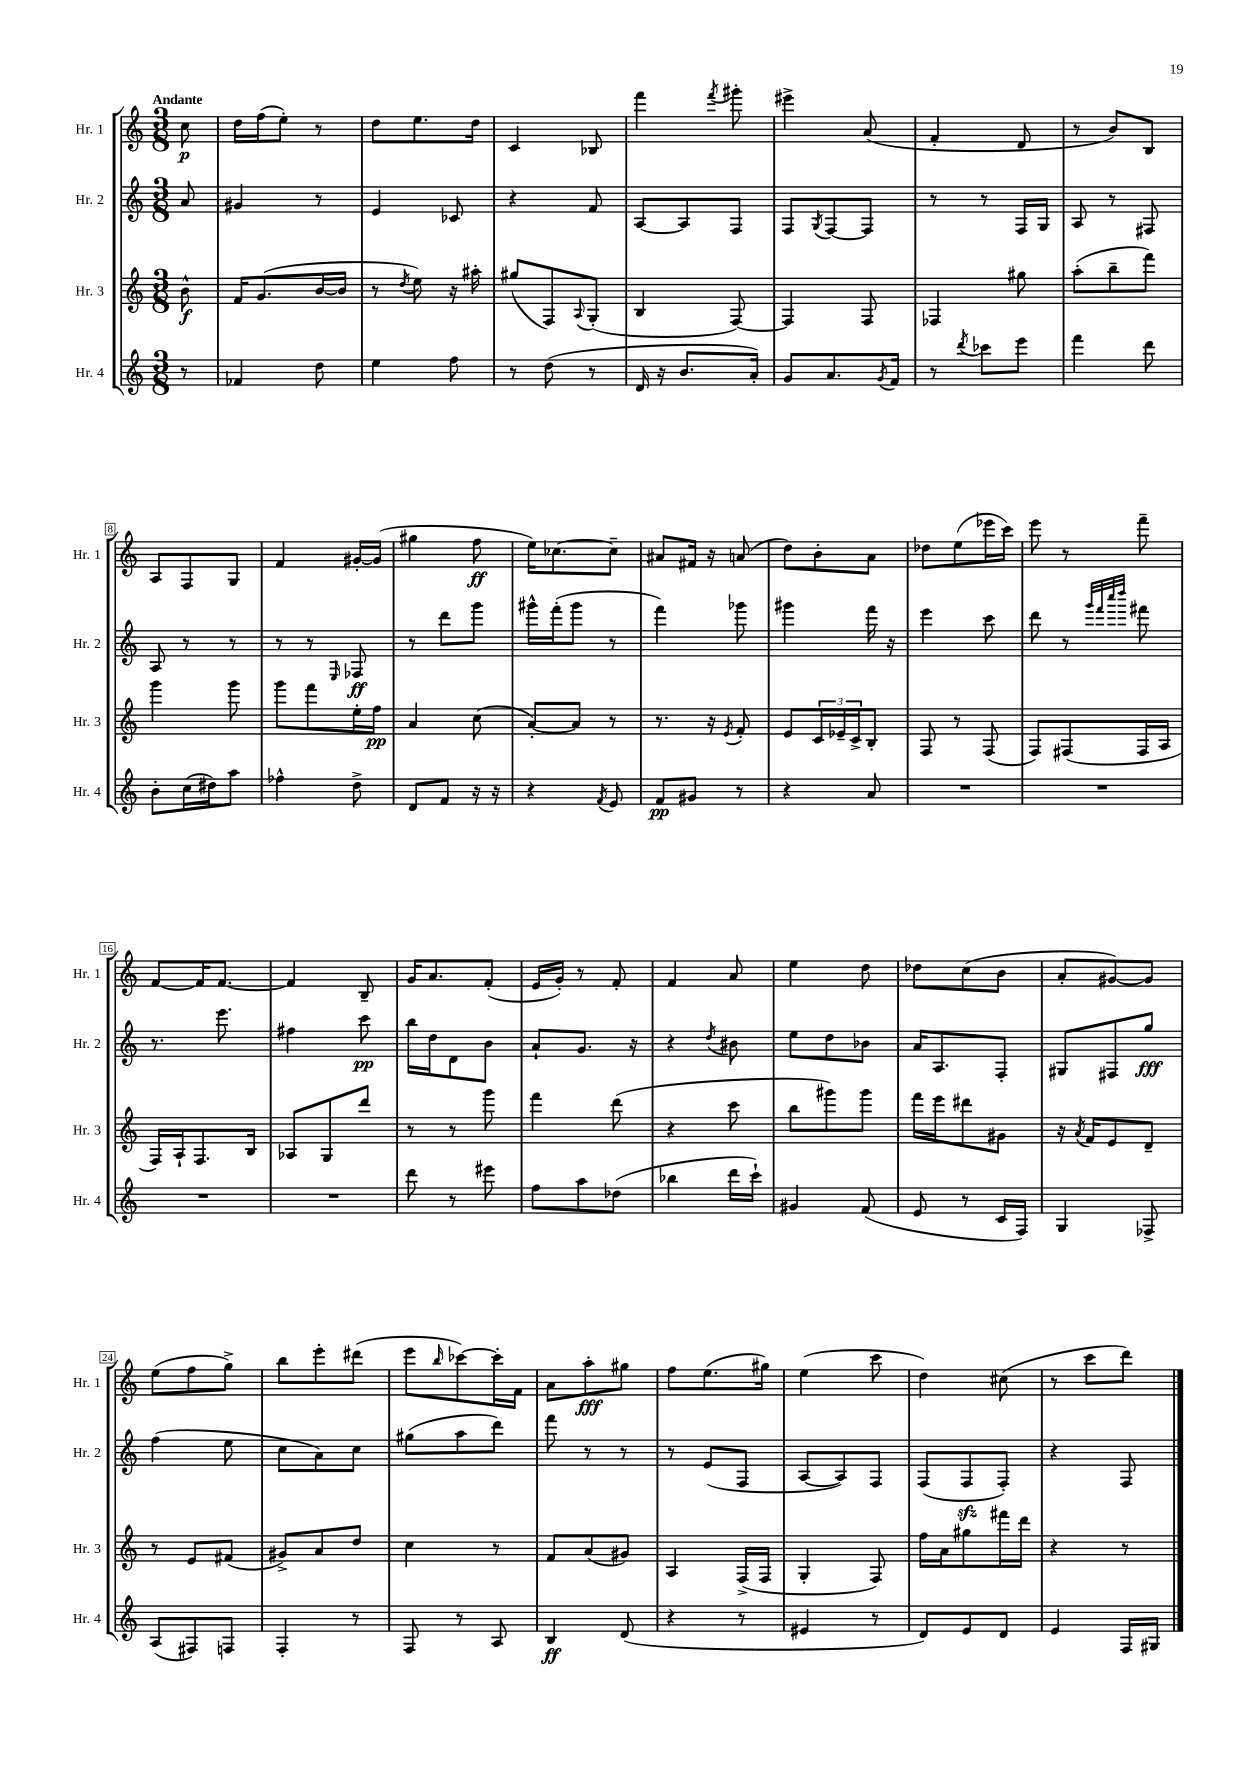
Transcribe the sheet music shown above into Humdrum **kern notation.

**kern	**dynam	**kern	**dynam	**kern	**dynam	**kern	**dynam
*part4	*part4	*part3	*part3	*part2	*part2	*part1	*part1
*staff4	*staff4	*staff3	*staff3	*staff2	*staff2	*staff1	*staff1
*I"Hr. 4	*	*I"Hr. 3	*	*I"Hr. 2	*	*I"Hr. 1	*
*I'Hr. 4	*	*I'Hr. 3	*	*I'Hr. 2	*	*I'Hr. 1	*
*clefG2	*	*clefG2	*	*clefG2	*	*clefG2	*
*k[]	*	*k[]	*	*k[]	*	*k[]	*
*M3/8	*	*M3/8	*	*M3/8	*	*M3/8	*
=	=	=	=	=	=	=	=
!	!	!	!	!	!	!LO:TX:a:B:t=Andante	!
8r	.	8b^^\	f	8a/	.	8cc\	p
=1	=1	=1	=1	=1	=1	=1	=1
4f-X/	.	16f/KL	.	4g#X/	.	16dd\LL	.
.	.	(8.g/	.	.	.	(16ff\J	.
.	.	.	.	.	.	8ee'\J)	.
8dd\	.	[16b/L	.	8r	.	8r	.
.	.	16b/JJ]	.	.	.	.	.
=2	=2	=2	=2	=2	=2	=2	=2
4ee\	.	8r	.	4e/	.	8dd\L	.
.	.	8qdd/	.	.	.	.	.
.	.	8ee\)	.	.	.	8.ee\	.
8ff\	.	16r	.	8c-X/	.	.	.
.	.	16aa#X'\	.	.	.	16dd\Jk	.
=3	=3	=3	=3	=3	=3	=3	=3
8r	.	(8gg#X/L	.	4r	.	4c/	.
(8dd\	.	8F/)	.	.	.	.	.
.	.	8qqA/	.	.	.	.	.
8r	.	(8G'/J	.	8f/	.	8B-X/	.
=4	=4	=4	=4	=4	=4	=4	=4
16d/	.	4B/	.	[8A/L	.	4fff\	.
16r	.	.	.	.	.	.	.
8.b/L	.	.	.	8A/]	.	.	.
.	.	.	.	.	.	8qfff/	.
.	.	[8F/)	.	8F/J	.	8ggg#X'\	.
16a'/Jk)	.	.	.	.	.	.	.
=5	=5	=5	=5	=5	=5	=5	=5
8g/L	.	4F/]	.	8F/L	.	4eee#X^\	.
.	.	.	.	8qG/	.	.	.
8.a/	.	.	.	[8F/	.	.	.
.	.	8F/	.	8F/J]	.	(8a/	.
8qg/	.	.	.	.	.	.	.
16f/Jk	.	.	.	.	.	.	.
=6	=6	=6	=6	=6	=6	=6	=6
8r	.	4F-X/	.	8r	.	4f'/	.
8qddd/	.	.	.	.	.	.	.
8ccc-X\L	.	.	.	8r	.	.	.
8eee\J	.	8gg#X\	.	16F/LL	.	8d/	.
.	.	.	.	16G/JJ	.	.	.
=7	=7	=7	=7	=7	=7	=7	=7
4fff\	.	(8aa'\L	.	8A/	.	8r	.
.	.	8bb~\	.	8r	.	8b/L)	.
8ddd\	.	8fff\J)	.	8F#X/	.	8B/J	.
!!LO:LB:g=z
=8	=8	=8	=8	=8	=8	=8	=8
8b'\L	.	4ggg\	.	8A/	.	8A/L	.
(16cc\L	.	.	.	8r	.	8F/	.
16dd#X\J)	.	.	.	.	.	.	.
8aa\J	.	8ggg\	.	8r	.	8G/J	.
=9	=9	=9	=9	=9	=9	=9	=9
4ff-X^^\	.	8ggg\L	.	8r	.	4f/	.
.	.	8fff\	.	8r	.	.	.
.	.	.	.	16qqE/	.	.	.
8dd^\	.	16ee'\L	.	8F-X/	ff	[16g#X'/LL	.
.	.	16ff\JJ	pp	.	.	(16g#/JJ]	.
=10	=10	=10	=10	=10	=10	=10	=10
8d/L	.	4a/	.	8r	.	4gg#X\	.
8f/J	.	.	.	8ddd\L	.	.	.
16r	.	(8cc\	.	8ggg\J	.	8ff\	ff
16r	.	.	.	.	.	.	.
=11	=11	=11	=11	=11	=11	=11	=11
4r	.	[8a'/L)	.	16ggg#X^^\LL	.	16ee\KL)	.
.	.	.	.	(16fff'\J	.	[8.cc-X\	.
.	.	8a/J]	.	8ggg#\J	.	.	.
8qf/	.	.	.	.	.	.	.
8e/	.	8r	.	8r	.	8cc-~\J]	.
=12	=12	=12	=12	=12	=12	=12	=12
8f/L	pp	8.r	.	4fff\)	.	8a#X/L	.
8g#X/J	.	.	.	.	.	16f#X/Jk	.
.	.	16r	.	.	.	16r	.
.	.	8qe/	.	.	.	.	.
8r	.	8f'/	.	8ggg-X\	.	(8an/	.
=13	=13	=13	=13	=13	=13	=13	=13
4r	.	8e/L	.	4ggg#X\	.	8dd\L)	.
.	.	24c/L	.	.	.	8b'\	.
.	.	24e-X~/	.	.	.	.	.
.	.	24c^/J	.	.	.	.	.
8a/	.	8B'/J	.	16fff\	.	8a\J	.
.	.	.	.	16r	.	.	.
=14	=14	=14	=14	=14	=14	=14	=14
4.r	.	8F/	.	4eee\	.	8dd-X\L	.
.	.	8r	.	.	.	(8ee\	.
.	.	(8F/	.	8ccc\	.	16eee-X\L	.
.	.	.	.	.	.	16ccc\JJ)	.
=15	=15	=15	=15	=15	=15	=15	=15
4.r	.	8F/L)	.	8ddd\	.	8eee\	.
.	.	(8F#X/	.	8r	.	8r	.
.	.	.	.	32qqggg/LLL	.	.	.
.	.	.	.	32qqfff/	.	.	.
.	.	.	.	32qqcccc/	.	.	.
.	.	.	.	32qqdddd/JJJ	.	.	.
.	.	16F#/L	.	8fff#X\	.	8fff~\	.
.	.	16A/JJ	.	.	.	.	.
!!LO:LB:g=z
=16	=16	=16	=16	=16	=16	=16	=16
4.r	.	16F/LL)	.	8.r	.	[8f/L	.
.	.	16A`/J	.	.	.	.	.
.	.	8.F/	.	.	.	16f/K]	.
.	.	.	.	8.eee\	.	[8.f/J	.
.	.	16B/Jk	.	.	.	.	.
=17	=17	=17	=17	=17	=17	=17	=17
4.r	.	8A-X/L	.	4ff#X\	.	4f/]	.
.	.	8G/	.	.	.	.	.
.	.	8ddd/J	.	8ccc\	pp	8B~/	.
=18	=18	=18	=18	=18	=18	=18	=18
8ddd\	.	8r	.	16bb\LL	.	16g/KL	.
.	.	.	.	16dd\J	.	8.a/	.
8r	.	8r	.	8d\	.	.	.
8eee#X\	.	8ggg\	.	8b\J	.	(8f'/J	.
=19	=19	=19	=19	=19	=19	=19	=19
8ff\L	.	4fff\	.	8a`/L	.	16e/LL	.
.	.	.	.	.	.	16g'/JJ)	.
8aa\	.	.	.	8.g/J	.	8r	.
(8dd-X\J	.	(8ddd\	.	.	.	8f'/	.
.	.	.	.	16r	.	.	.
=20	=20	=20	=20	=20	=20	=20	=20
4bb-X\	.	4r	.	4r	.	4f/	.
.	.	.	.	8qdd/	.	.	.
16ddd\LL	.	8ccc\	.	8b#X\	.	8a/	.
16ccc`\JJ)	.	.	.	.	.	.	.
=21	=21	=21	=21	=21	=21	=21	=21
4g#X/	.	8bb\L	.	8ee\L	.	4ee\	.
.	.	8ggg#X\)	.	8dd\	.	.	.
(8f/	.	8ggg#\J	.	8b-X\J	.	8dd\	.
=22	=22	=22	=22	=22	=22	=22	=22
8e/	.	16fff\LL	.	16a/KL	.	8dd-X\L	.
.	.	16eee\J	.	8.A/	.	.	.
8r	.	8ddd#X\	.	.	.	(8cc\	.
16c/LL	.	8g#X\J	.	8F'/J	.	8b\J	.
16F/JJ)	.	.	.	.	.	.	.
=23	=23	=23	=23	=23	=23	=23	=23
4G/	.	16r	.	8G#X/L	.	8a'/L	.
.	.	8qa/	.	.	.	.	.
.	.	16f/KL	.	.	.	.	.
.	.	8e/	.	8F#X/	.	[8g#X/)	.
8F-X^/	.	8d~/J	.	8gg/J	fff	8g#/J]	.
!!LO:LB:g=z
=24	=24	=24	=24	=24	=24	=24	=24
(8A/L	.	8r	.	(4ff\	.	(8ee\L	.
8F#X/)	.	8e/L	.	.	.	8ff\	.
8Fn/J	.	(8f#X/J	.	8ee\	.	8gg^\J)	.
=25	=25	=25	=25	=25	=25	=25	=25
4F'/	.	8g#X^/L)	.	8cc\L	.	8bb\L	.
.	.	8a/	.	8a\)	.	8eee'\	.
8r	.	8dd/J	.	8cc\J	.	(8ddd#X\J	.
=26	=26	=26	=26	=26	=26	=26	=26
8F/	.	4cc\	.	(8gg#X\L	.	8eee\L	.
.	.	.	.	.	.	16qqbb/	.
8r	.	.	.	8aa\	.	[8ccc-X\)	.
8A/	.	8r	.	8ddd\J)	.	16ccc-'\L]	.
.	.	.	.	.	.	16f\JJ	.
=27	=27	=27	=27	=27	=27	=27	=27
4B/	ff	8f/L	.	8fff\	.	8a\L	.
.	.	(8a/	.	8r	.	8aa'\	fff
(8d/	.	8g#X/J)	.	8r	.	8gg#X\J	.
=28	=28	=28	=28	=28	=28	=28	=28
4r	.	4A/	.	8r	.	8ff\L	.
.	.	.	.	(8e/L	.	(8.ee\	.
8r	.	(16F^/LL	.	8F/J	.	.	.
.	.	16F/JJ	.	.	.	16gg#X\Jk)	.
=29	=29	=29	=29	=29	=29	=29	=29
4e#X/	.	4G'/	.	[8A/L	.	(4ee\	.
.	.	.	.	8A/])	.	.	.
8r	.	8F/)	.	8F/J	.	8ccc\	.
=30	=30	=30	=30	=30	=30	=30	=30
8d/L)	.	16ff\LL	.	(8F/L	.	4dd\)	.
.	.	16a\J	.	.	.	.	.
8e/	.	8gg#X\	.	8Fzz/	.	.	.
8d/J	.	16fff#X\L	.	8F'/J)	.	(8cc#X\	.
.	.	16ddd\JJ	.	.	.	.	.
=31	=31	=31	=31	=31	=31	=31	=31
4e/	.	4r	.	4r	.	8r	.
.	.	.	.	.	.	8ccc\L	.
16F/LL	.	8r	.	8F/	.	8ddd\J)	.
16G#X/JJ	.	.	.	.	.	.	.
==	==	==	==	==	==	==	==
*-	*-	*-	*-	*-	*-	*-	*-
